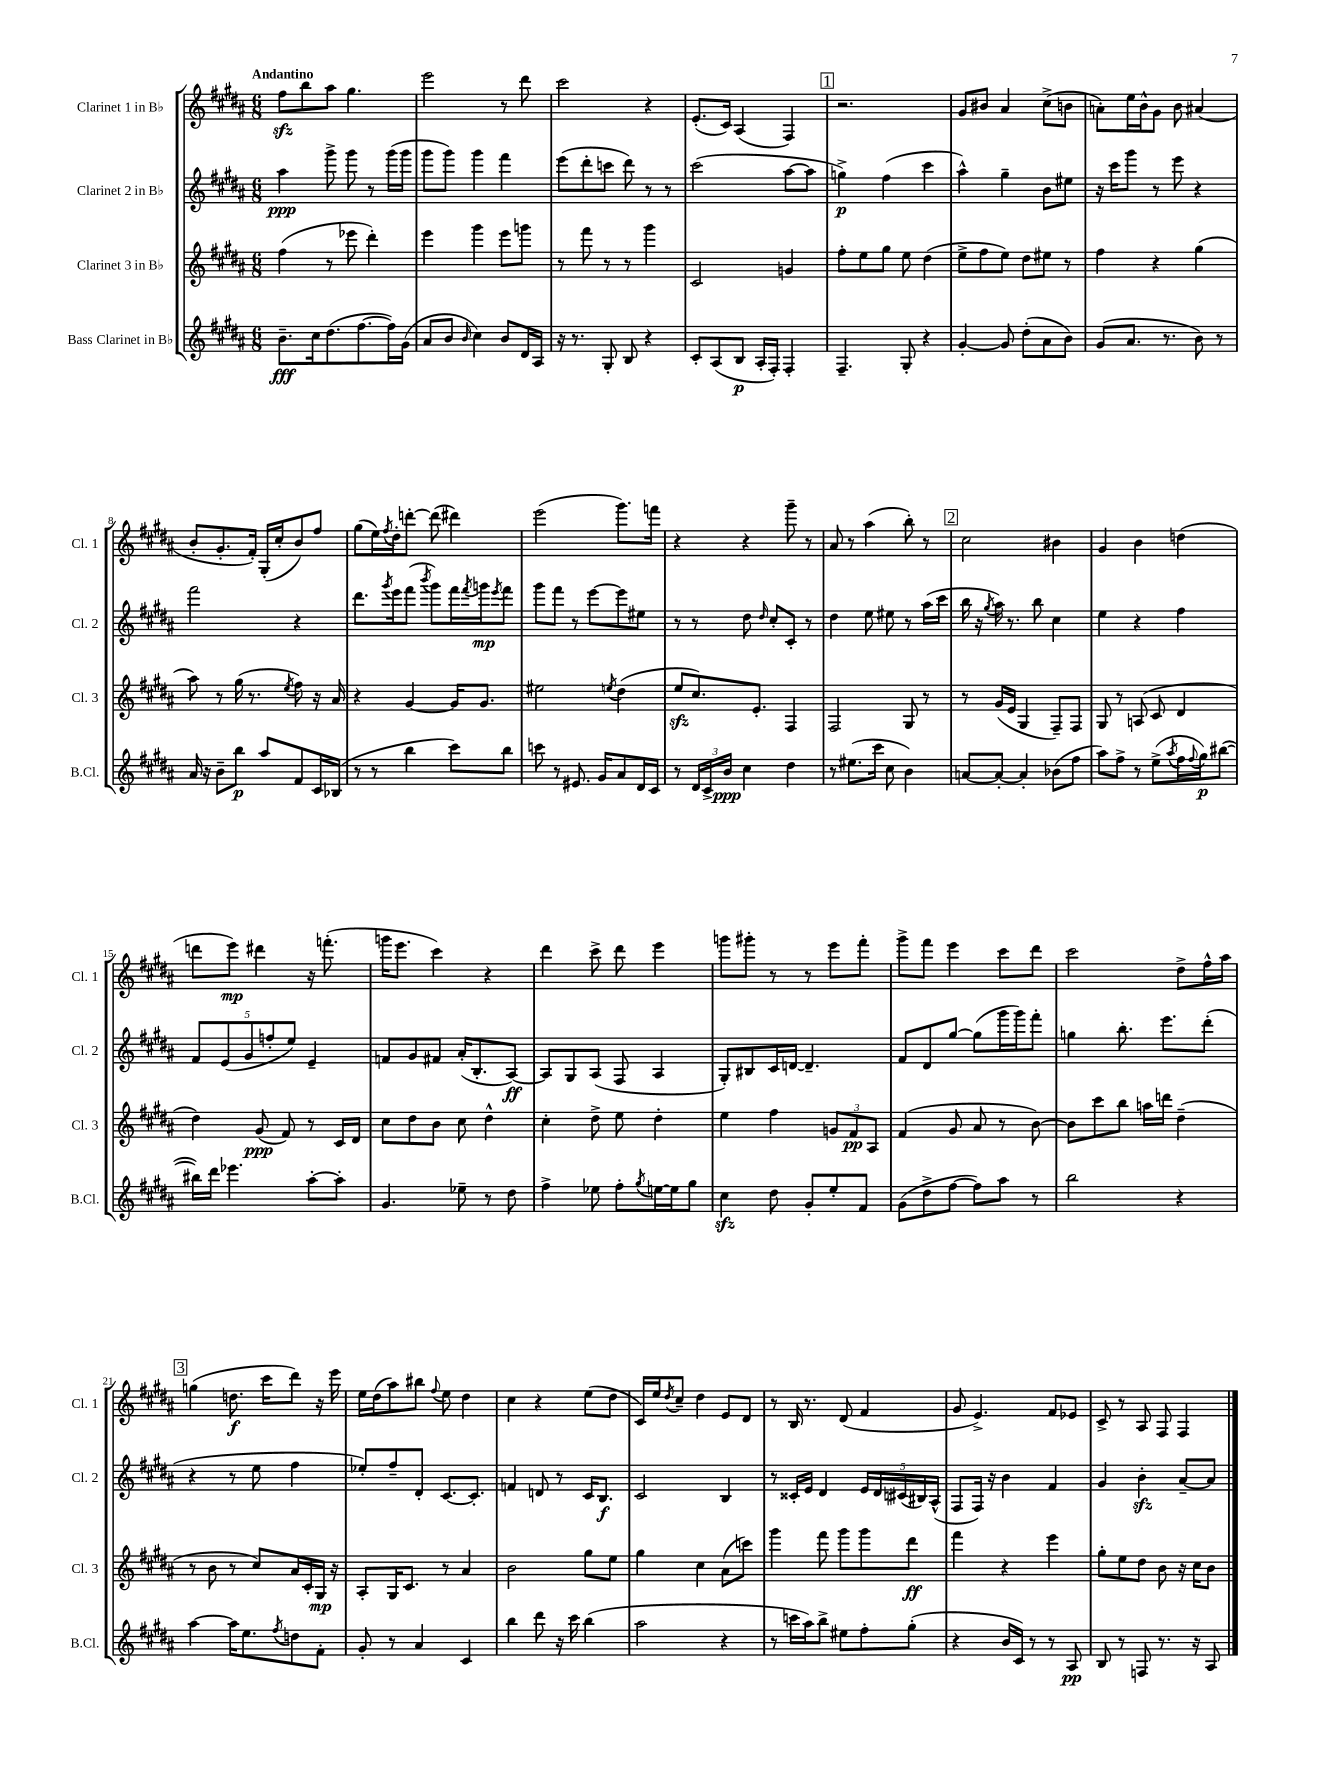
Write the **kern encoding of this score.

**kern	**kern	**kern	**kern
*staff4	*staff3	*staff2	*staff1
*clefG2	*clefG2	*clefG2	*clefG2
*k[f#c#g#d#a#]	*k[f#c#g#d#a#]	*k[f#c#g#d#a#]	*k[f#c#g#d#a#]
*M6/8	*M6/8	*M6/8	*M6/8
8.b~	(4ff#	4aa#	8ff#
.	.	.	8bb
16cc#	.	.	.
(8.dd#	8r	8ggg#^	8aa#
.	8eee-	8ggg#	4.gg#
[8.ff#	.	.	.
.	4ddd#')	8r	.
16ff#])	.	(16ggg#	.
(16g#	.	16ggg#	.
=	=	=	=
8a#	4eee	8ggg#	2eee
8b	.	8ggg#)	.
16qqb	.	.	.
4cc#)	4ggg#	4ggg#	.
8b	8eee	4fff#	8r
16d#	8ggg	.	8ddd#
16A#	.	.	.
=	=	=	=
16r	8r	(8eee	2ccc#
8.r	.	.	.
.	8fff#	8ddd#'	.
8G#'	8r	8ccc	.
8B	8r	8ddd#)	.
4r	4ggg#	8r	4r
.	.	8r	.
=	=	=	=
8c#'	2c#	(2ccc#	(8.e'
(8A#	.	.	.
.	.	.	16c#)
8B	.	.	(4A#
16A#'	.	.	.
16F#')	.	.	.
4F#'	4g	[8aa#	4F#)
.	.	8aa#]	.
=	=	=	=
4.F#~	8ff#'	4gg^)	2.r
.	8ee	.	.
.	8gg#	(4ff#	.
8G#'	8ee	.	.
4r	(4dd#	4ccc#	.
=	=	=	=
[4g#'	8ee^	4aa#^^)	8g#
.	8ff#	.	8b#
8g#]	8ee)	4gg#~	4a#
(8dd#'	8dd#	.	.
8a#	8ee#	8b	(8cc#^
8b)	8r	8ee#	8b
=	=	=	=
(8g#	4ff#	16r	8a')
.	.	16ccc#	.
8.a#	.	8ggg#	16ee
.	.	.	16b^^
.	4r	8r	8g#
8.r	.	.	.
.	.	8eee	8b
8b)	(4gg#	4r	(4a#
8r	.	.	.
=	=	=	=
16a#	8aa#)	2fff#	8b'
16r	.	.	.
8b~	8r	.	8.g#'
8bb	(16gg#	.	.
.	8.r	.	16f#')
8aa#	.	.	(16G#'
.	.	.	16cc#'
.	8qee	.	.
8f#	8ff#)	4r	8b)
16c#	16r	.	8ff#
(16B-	16a#	.	.
=	=	=	=
8r	4r	8.ddd#	(8gg#
8r	.	.	16ee)
.	.	8qggg#	8qff#
.	.	16eee	16dd#'
4bb	[4g#	(8fff#	[8ddd'
.	.	8qbbb	.
.	.	8ggg#)	(8ddd]
8ccc#)	16g#]	16fff#	4ddd#)
.	.	8qfff#	.
.	8.g#	16ggg	.
.	.	8qeee	.
8bb	.	8fff#	.
=	=	=	=
8ccc	2ee#	8ggg#	(2eee
8r	.	8fff#	.
8.e#	.	8r	.
.	.	[8eee	.
16g#	.	.	.
.	8qee	.	.
8a#	(4dd#	8eee]	8.ggg#)
16d#	.	8ee#	.
16c#	.	.	16fff
=	=	=	=
8r	8ee	8r	4r
24d#	8.cc#)	8r	.
24c#^	.	.	.
24b	.	.	.
4cc#	.	8dd#	4r
.	8.e'	.	.
.	.	16qqdd#	.
.	.	8cc#'	.
4dd#	4F#	8c#'	8ggg#~
.	.	8r	8r
=	=	=	=
8r	2F#	4dd#	8a#
(8.ee#	.	.	8r
.	.	8ee	(4aa#
16ccc#	.	.	.
8cc#	.	8ee#	.
4b)	8G#	8r	8bb')
.	8r	(16aa#	8r
.	.	16ccc#	.
=	=	=	=
[8a	8r	16bb	2cc#
.	.	16r	.
.	.	8qgg#	.
8a'_	(16g#	16aa#)	.
.	16e	8.r	.
4a']	4G#	.	.
.	.	8bb	.
(8b-	8F#~)	4cc#	4b#
8ff#	8F#	.	.
=	=	=	=
8aa#)	8G#	4ee	4g#
8ff#^	8r	.	.
8r	(8A	4r	4b
(8ee^	8c#	.	.
8qaa#	.	.	.
16ff#	4d#	4ff#	(4dd
8qqff#	.	.	.
16gg#)	.	.	.
([8bb#	.	.	.
=	=	=	=
16bb#])	4dd#)	10f#	8ddd
16ddd#	.	.	.
.	.	(10e	.
4.eee-	.	.	8eee)
.	.	10g#	.
.	(8g#	.	4ddd#
.	.	10ff'	.
.	8f#)	.	.
.	.	10ee)	.
[8aa#'	8r	4e~	16r
.	.	.	(8.fff'
8aa#']	16c#	.	.
.	16d#	.	.
=	=	=	=
4.g#	8cc#	8f	16ggg
.	.	.	8.eee
.	8dd#	8g#	.
.	8b	8f#	4ccc#)
8ee-~	8cc#	(16a#'	.
.	.	8.B'	.
8r	4dd#^^	.	4r
8dd#	.	[8A#)	.
=	=	=	=
4ff#^	4cc#'	8A#]	4ddd#
.	.	8G#	.
8ee-	8dd#^	(8A#	8ccc#^
8ff#'	8ee	8F#	8ddd#
8qgg#	.	.	.
[16ee	4dd#'	4A#	4eee
16ee]	.	.	.
8gg#	.	.	.
=	=	=	=
4cc#	4ee	8G#')	8ggg
.	.	8B#	8ggg#'
8dd#	4ff#	16c#	8r
.	.	[16d	.
8g#'	.	4.d~]	8r
8ee'	12g	.	8eee
.	12f#	.	.
8f#	.	.	8fff#'
.	12A#	.	.
=	=	=	=
(8g#	(4f#	8f#	8ggg#^
8dd#^	.	8d#	8fff#
[8ff#	8g#	[8gg#	4eee
8ff#])	8a#	(8gg#]	.
8aa#	8r	16ggg#	8ccc#
.	.	16ggg#)	.
8r	[8b)	8fff#'	8ddd#
=	=	=	=
2bb	8b]	4gg	2ccc#
.	8ccc#	.	.
.	8bb	8.bb'	.
.	16aa	.	.
.	16ddd	8.eee	.
4r	(4dd#~	.	8dd#^
.	.	(8ddd#'	16ff#^^
.	.	.	16aa#
=	=	=	=
[4aa#	8r	4r	(4gg
.	8b	.	.
16aa#]	8r	8r	8.dd
8.ee	.	.	.
.	8cc#)	8ee	.
.	.	.	16ccc#
8qff#	.	.	.
8dd	16a#	4ff#	8ddd#)
.	16c#'	.	.
8f#'	16G#	.	16r
.	16r	.	16eee
=	=	=	=
8g#'	8A#'	8ee-')	16ee
.	.	.	(16dd#
8r	16G#	8ff#~	8aa#)
.	8.c#	.	.
4a#	.	8d#'	8bb#
.	.	.	8qqff#
.	8r	[8.c#	8ee
4c#	4a#	.	4dd#
.	.	8.c#']	.
=	=	=	=
4bb	2b	4f	4cc#
8ddd#	.	8d	4r
16r	.	8r	.
16ccc#	.	.	.
(4bb	8gg#	16c#	(8ee
.	.	8.B	.
.	8ee	.	8dd#
=	=	=	=
2aa#	4gg#	2c#	16c#)
.	.	.	16ee
.	.	.	8qdd#
.	.	.	8cc#~
.	4cc#	.	4dd#
4r	(8a#	4B	8e
.	8ccc)	.	8d#
=	=	=	=
8r	4ggg#	8r	8r
16ccc	.	16c##'	16B
16aa#)	.	16e	8.r
8bb^	8fff#	4d#	.
8ee#	8ggg#	.	(8d#
8ff#'	8ggg#	20e	4f#
.	.	20d#	.
.	.	(20c#	.
(8gg#'	8ddd#	.	.
.	.	20B#)	.
.	.	(20A#^^	.
=	=	=	=
4r	4fff#	8F#	8g#
.	.	16F#)	4.e^)
.	.	16r	.
16b	4r	4b	.
16c#)	.	.	.
8r	.	.	.
8r	4eee	4f#	8f#
8A#	.	.	8e-
=	=	=	=
8B	8gg#'	4g#	8c#^
8r	8ee	.	8r
8F	8dd#	4b'	8A#
8.r	8b	.	8F#
.	16r	[8a#~	4F#
16r	16cc#	.	.
8A#	8b	8a#]	.
==	==	==	==
*-	*-	*-	*-
